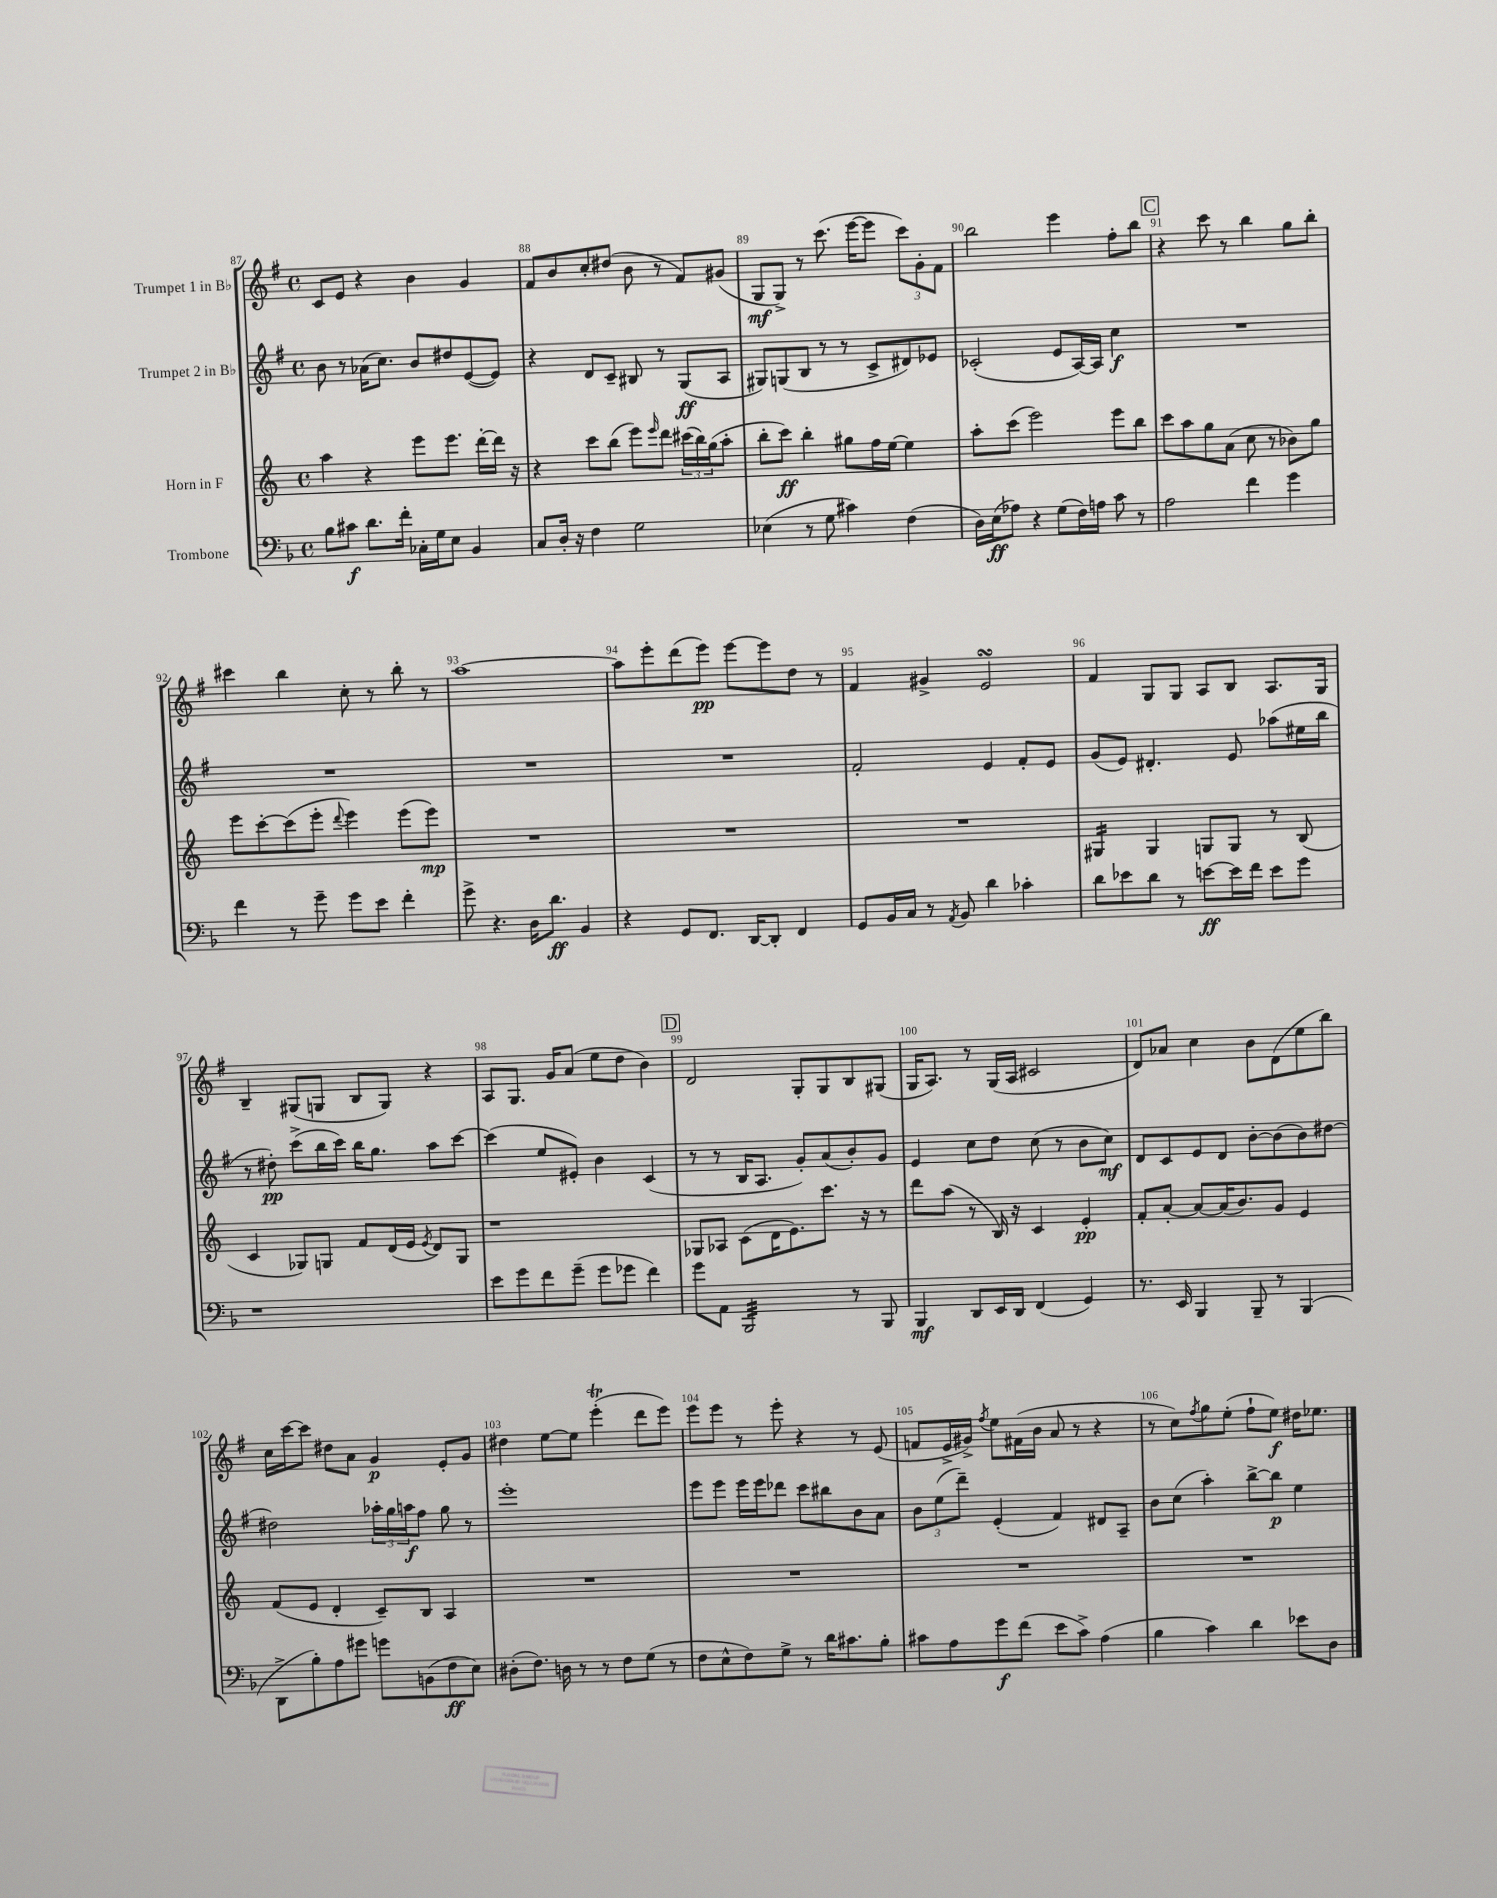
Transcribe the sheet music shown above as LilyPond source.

<<
\new StaffGroup <<
\new Staff = "s0" \with { instrumentName = "Trumpet 1 in Bb" } {
    \clef treble \key g \major \defaultTimeSignature \time 4/4
    c'8 e'8 r4 b'4 g'4 |
    fis'8 b'8 c''8-. dis''8( b'8 r8 fis'8) gis'8( |
    g8\mf g8->) r8 c'''8.( e'''16~ e'''8 \tuplet 3/2 { c'''8) g'8-. fis'8 } |
    b''2 e'''4 fis''8-. b''8 |
    \mark \markup { \box "C" } r4 c'''8 r8 b''4 g''8 b''8-. |
    cis'''4 b''4 c''8-. r8 b''8-. r8 |
    a''1~ |
    a''8 e'''8-. d'''8( e'''8\pp) e'''8~ e'''8 d''8 r8 |
    fis'4 gis'4-> e'2\turn |
    fis'4 g8 g8 a8 b8 a8. g16 |
    b4-- gis8( g8 b8 g8) r4 |
    a8 g8. g'16 a'8( e''8 d''8 b'4) |
    \mark \markup { \box "D" } d'2 g8-. g8 b8 gis8( |
    g16 a8.) r8 g16( a16 cis'2 |
    d'8) aes'8 c''4 b'8 d'8( e''8 b''8) |
    c''16 c'''16~ c'''8 dis''8 a'8 g'4\p e'8-. g'8 |
    dis''4 e''8~ e''8 e'''4-.\trill( d'''8 e'''8) |
    e'''8 e'''8 r8 e'''8-. r4 r8 e'8( |
    f'8 e'16-> gis'16->) \acciaccatura { fis''8 } e''8 fis'16( b'16 a'8 r8 r4 |
    r8 c''8) \acciaccatura { fis''8 } g''8 e''8-.( fis''8-! e''8\f) dis''16 ees''8. \bar "|." |
}
\new Staff = "s1" \with { instrumentName = "Trumpet 2 in Bb" } {
    \clef treble \key g \major \defaultTimeSignature \time 4/4
    b'8 r8 aes'16( c''8.) b'8 dis''8 e'8~( e'8) |
    r4 d'8 c'8-- bis8 r8 g8\ff( a8 |
    gis8) g8( b8 r8 r8 c'8-> dis'8) ees'8 |
    ces'2-.( e'8 a16~) a16 c''4\f |
    \mark \markup { \box "C" } R1 |
    R1 |
    R1 |
    R1 |
    fis'2-. e'4 fis'8-. e'8 |
    g'8( e'8) dis'4.-. e'8 aes''8( eis''16 b''16 |
    r8 dis''8-.\pp) c'''8->( b''16 c'''16) b''16 g''8. a''8 c'''8~ |
    c'''4( e''8 eis'8-.) b'4 c'4( |
    \mark \markup { \box "D" } r8 r8 b16 a8. g'8-.) a'8( b'8-.) g'8 |
    e'4 c''8 d''8 c''8( r8 b'8 c''8\mf) |
    d'8 c'8 e'8 d'8 b'8~-. b'8( b'8) dis''8~ |
    dis''2 \tuplet 3/2 { aes''16-. g''16 a''16\f } fis''8 g''8 r8 |
    e'''1-. |
    e'''8 e'''8 e'''16 e'''16 des'''8 c'''8 bis''8 b'8 a'8 |
    \tuplet 3/2 { b'8 e''8( d'''8--) } e'4-.( fis'4) dis'8 a8-- |
    b'8 c''8( a''4-.) b''8~-> b''8\p e''4 \bar "|." |
}
\new Staff = "s2" \with { instrumentName = "Horn in F" } {
    \clef treble \key c \major \defaultTimeSignature \time 4/4
    a''4 r4 e'''8 e'''8. d'''16~-. d'''16 r16 |
    r4 c'''8 b''8( e'''8) \grace { e'''16 } d'''8 \tuplet 3/2 { cis'''16( b''16) g''16( } a''8-. |
    b''8-. c'''8\ff) b''4-. gis''8 f''16 e''16~ e''4 |
    a''8-. c'''8( e'''2) e'''8 b''8 |
    \mark \markup { \box "C" } c'''8 a''8 g''8 a'8( c''8 r8 bes'8) g''8 |
    e'''8 c'''8~-. c'''8( e'''8-. \appoggiatura { d'''8 } e'''4) e'''8( e'''8\mp) |
    R1 |
    R1 |
    R1 |
    gis4:16 gis4 g8 g8 r8 b8( |
    c'4 ges8) g8 f'8 d'16( e'16 \acciaccatura { e'8 } d'8) g8 |
    r1 |
    \mark \markup { \box "D" } ges8 aes8 c'8( d'16 e'8.) c'''8. r16 r8 |
    d'''8 a''8( r8 b16) r16 c'4 e'4-.\pp |
    f'8-. a'8~-. a'8~ a'16( b'8.) g'8 e'4 |
    f'8( e'8 d'4-. c'8--) b8 a4 |
    R1 |
    R1 |
    R1 |
    R1 \bar "|." |
}
\new Staff = "s3" \with { instrumentName = "Trombone" } {
    \clef bass \key f \major \defaultTimeSignature \time 4/4
    bes8 cis'8\f d'8. f'16-. ces16-. g16 e8 bes,4 |
    c8 d16-. r16 f4 g2 |
    ees4( r8 g8 cis'4) f4( |
    d16) e16\ff( aes8) r4 g8( f16) a16 c'8 r8 |
    \mark \markup { \box "C" } a2 f'4 g'4 |
    f'4 r8 g'8-- g'8 e'8 f'4-. |
    g'8-> r4. d16 d'8.\ff bes,4 |
    r4 g,8 f,8. d,16~ d,8-. f,4 |
    g,8 bes,16 c16 r8 \acciaccatura { a,8 } bes,8 d'4 ces'4-. |
    d'8 ees'8 d'8 r8 e'8~\ff e'16 f'16 e'8 g'8 |
    r1 |
    e'8 g'8 f'8 g'8--( g'8 ges'8 f'4) |
    \mark \markup { \box "D" } g'8 a,8 bes,,2:32 r8 bes,,8 |
    bes,,4\mf d,8 e,16 d,16 f,4( g,4) |
    r8. e,16 bes,,4 bes,,8-- r8 bes,,4( |
    d,8-> bes8-.) a8 gis'8 g'8 b,8( f8\ff e8) |
    dis8-.( f8.) d16 r8 r8 f8 g8( r8 |
    f8 e8-^ f8) g8-> r8 d'16 cis'8. bes8-. |
    cis'8 a8 g'8\f f'8( e'8 cis'8->) a4( |
    bes4 c'4) d'4 ees'8 d8 \bar "|." |
}
>>
>>
\layout { \context { \Score currentBarNumber = #87 \override BarNumber.break-visibility = ##(#f #t #t) barNumberVisibility = #all-bar-numbers-visible } }
